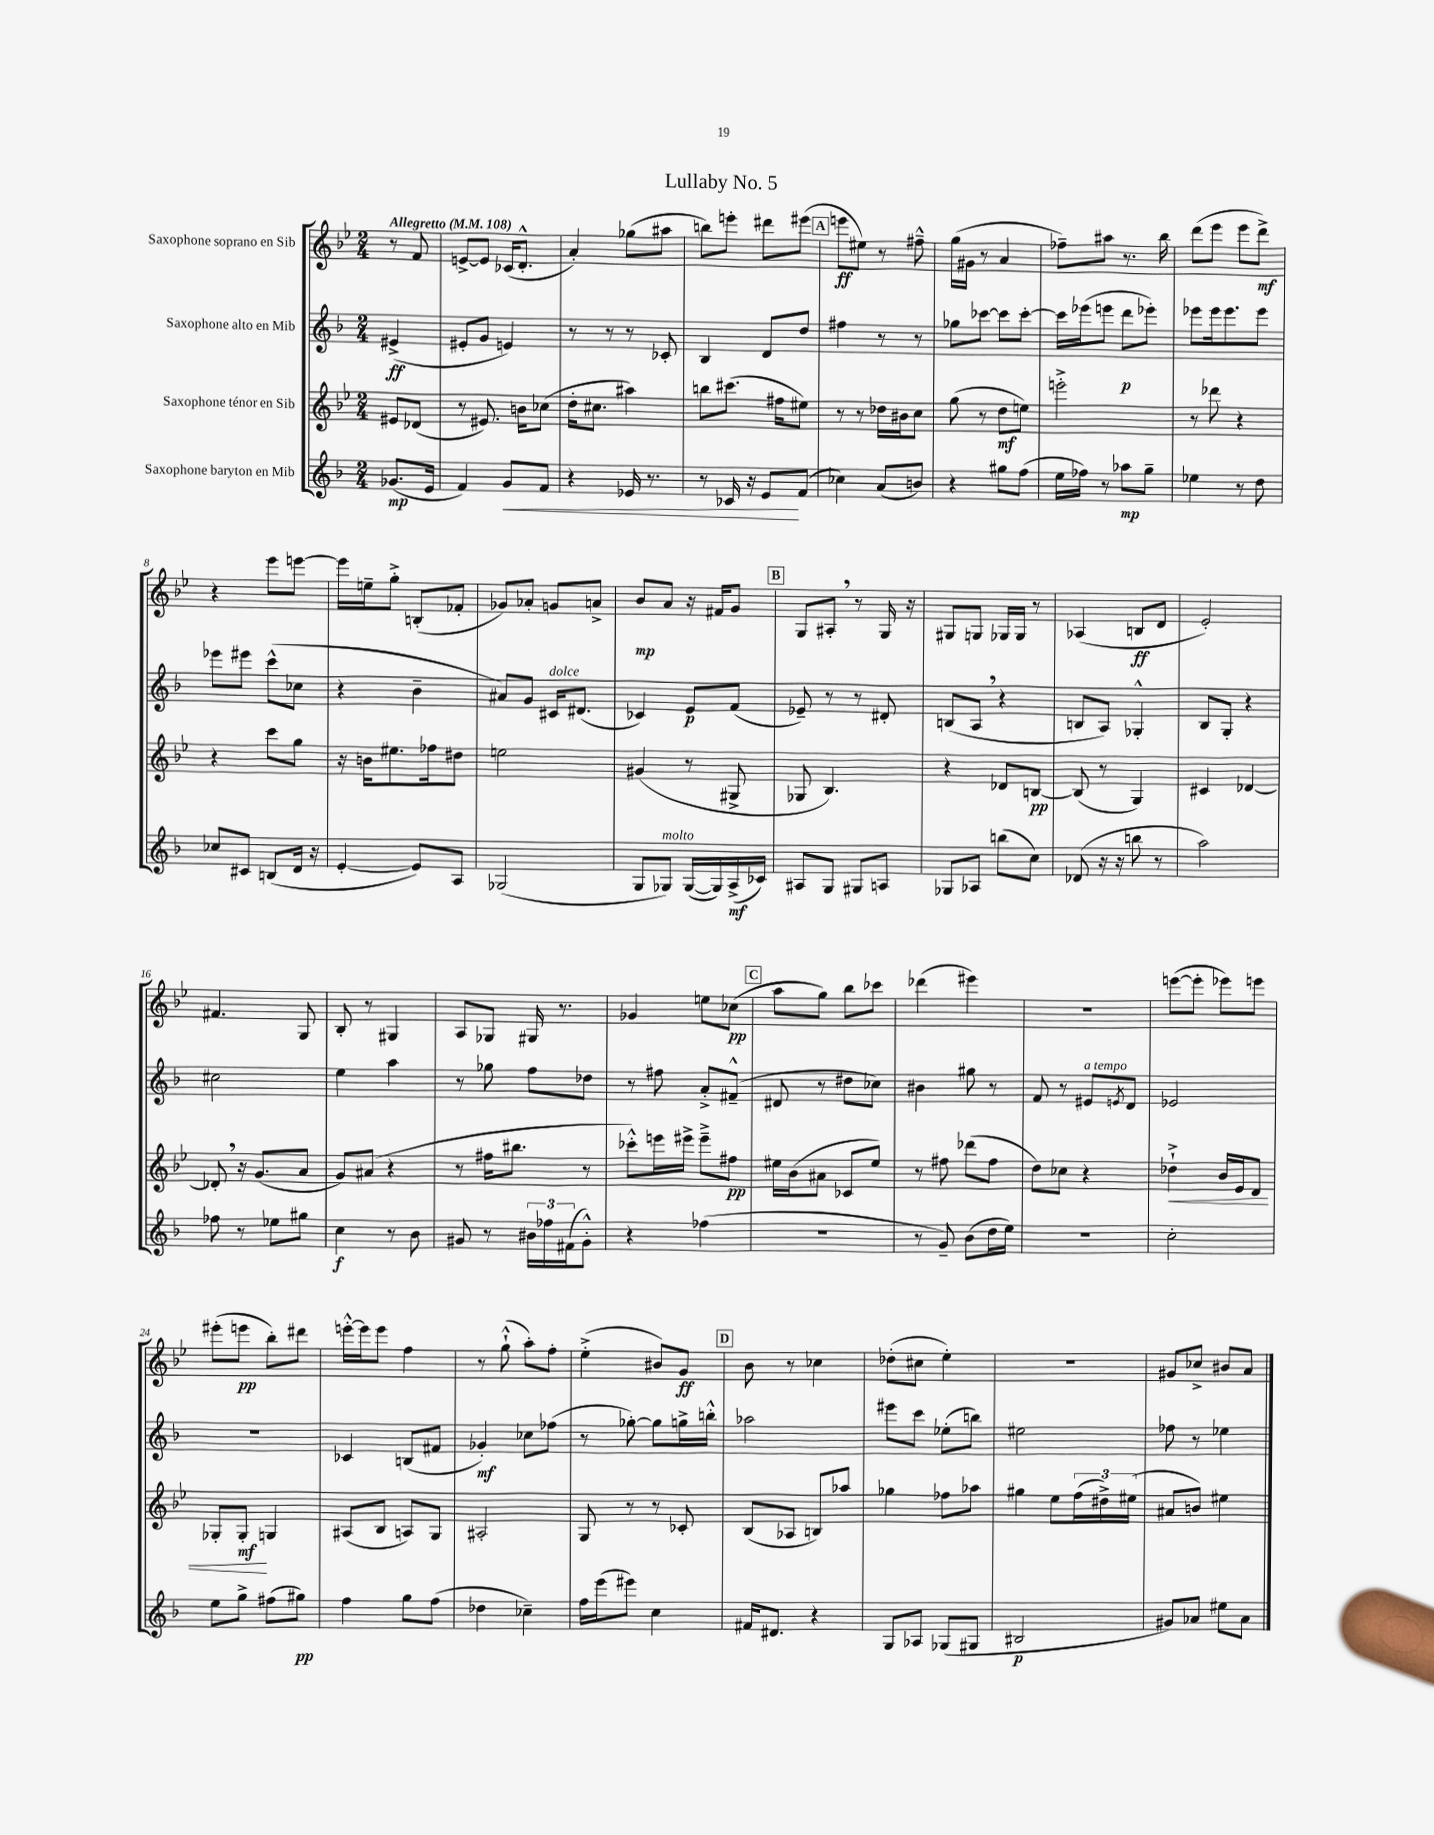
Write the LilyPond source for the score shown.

\header { title = "Lullaby No. 5" }
<<
\new StaffGroup <<
\new Staff = "s0" \with { instrumentName = "Saxophone soprano en Sib" } {
    \clef treble \key bes \major \numericTimeSignature \time 2/4 \partial 4 \tempo "Allegretto" 4 = 108
    r8 f'8 |
    e'8~-> e'8 ces'16( d'8.-.-^ |
    a'4-.) ges''8( ais''8 |
    b''8) e'''8-. dis'''8 eis'''8( |
    \mark \markup { \box "A" } e'''8\ff eis''8) r8 fis''8---^ |
    g''16( gis'16 r8 a'4 |
    fes''8--) ais''8 r8. bes''16 |
    d'''8( ees'''8 ees'''8 d'''8->\mf) |
    r4 ees'''8 e'''8~ |
    e'''16 e''16-- g''8-.-> b8-.( fes'8-. |
    ges'8) aes'8-. g'8 a'8-> |
    bes'8\mp a'8 r16 fis'16 g'8 |
    \mark \markup { \box "B" } g8 ais8-. \breathe r8 g16 r16 |
    gis8 g8 ges16 ges16 r8 |
    aes4( b8\ff d'8 |
    ees'2-.) |
    fis'4. g8 |
    bes8-. r8 gis4 |
    a8 ges8 gis16 r8. |
    ges'4 e''8 ces''8\pp( |
    \mark \markup { \box "C" } a''8 g''8) bes''8 ces'''8 |
    des'''4( eis'''4) |
    r2 |
    e'''8~( e'''8-. ees'''8) e'''8 |
    eis'''8-.( e'''8\pp bes''8-.) dis'''8 |
    e'''16~-.-^ e'''16 e'''8 f''4 |
    r8 g''8-!-^( a''8-.) f''8-. |
    ees''4-.->( bis'8) g'8\ff |
    \mark \markup { \box "D" } bes'8 r8 ces''4 |
    des''8-.( cis''8 ees''4-.) |
    r2 |
    gis'8 ces''8-> bis'8 a'8 \bar "|." |
}
\new Staff = "s1" \with { instrumentName = "Saxophone alto en Mib" } {
    \clef treble \key f \major \numericTimeSignature \time 2/4 \partial 4
    eis'4->\ff( |
    eis'8-. g'8 e'4) |
    r8 r8 r8 ces'8-. |
    bes4 d'8 d''8 |
    \mark \markup { \box "A" } fis''4 r8 r8 |
    ges''8 ces'''8~ ces'''8 ces'''8~-. |
    ces'''16 ees'''16( e'''8 d'''8\p ees'''8-.) |
    ees'''8 ees'''16 ees'''8. ees'''8 |
    ees'''8 eis'''8 c'''8-^( ces''8 |
    r4 bes'4-- |
    ais'8) g'8 cis'16^\markup { \italic "dolce" } dis'8.( |
    ces'4) e'8\p f'8( |
    \mark \markup { \box "B" } ees'8--) r8 r8 dis'8-. |
    b8( a8 \breathe r4 |
    b8 a8) ges4-.-^ |
    bes8 g8-. r4 |
    cis''2 |
    e''4 a''4 |
    r8 ges''8 f''8 des''8 |
    r8 fis''8 a'8-.-> fis'8---^( |
    \mark \markup { \box "C" } dis'8 r8 dis''8 ces''8) |
    bis'4 gis''8 r8 |
    f'8 r8 eis'8^\markup { \italic "a tempo" } \acciaccatura { e'8 } d'8 |
    ees'2 |
    R2 |
    ces'4 b8( fis'8 |
    ges'4-.\mf) ces''8 fes''8( |
    r8 ges''8~-.) ges''8 g''16-> b''16-.-^ |
    \mark \markup { \box "D" } aes''2 |
    eis'''8 c'''8 ees''8-.( b''8) |
    eis''2 |
    fes''8 r8 ees''4 \bar "|." |
}
\new Staff = "s2" \with { instrumentName = "Saxophone ténor en Sib" } {
    \clef treble \key bes \major \numericTimeSignature \time 2/4 \partial 4
    eis'8 des'8( |
    r8 eis'8.) b'16 ces''8( |
    d''16-. cis''8. ais''4) |
    b''8 cis'''8.( fis''16 eis''8) |
    \mark \markup { \box "A" } r8 r8 des''16 bis'16 c''8 |
    g''8( r8 d''8\mf e''8) |
    e'''2-.-> |
    r8 des'''8 r4 |
    r4 c'''8 g''8 |
    r16 b'16 eis''8. fes''16 dis''8 |
    e''2 |
    gis'4( r8 gis8-> |
    \mark \markup { \box "B" } ges8 bes4.) |
    r4 des'8 b8~\pp |
    b8( r8 g4) |
    cis'4 des'4~ |
    des'8-. \breathe r16 g'8.( a'8 |
    g'8) ais'8( r4 |
    r8 fis''16 bis''8. r8 |
    ces'''8-.-^) e'''16 eis'''16-> eis'''8---> fis''8\pp |
    \mark \markup { \box "C" } eis''16 bes'16( ais'8 ces'8 eis''8) |
    r8 fis''8 des'''8( fis''8 |
    d''8) ces''8 r4 |
    des''4-!->\< bes'16 ees'16 d'8 |
    ges8-. ges8-.\mf\! g4 |
    ais8( bes8 a8) g8 |
    ais2-. |
    g8 r8 r8 ces'8-. |
    \mark \markup { \box "D" } bes8( aes8 b8) aes''8 |
    ges''4 fes''8 aes''8 |
    gis''4 ees''8 \tuplet 3/2 { f''16( dis''16->) eis''16( } |
    ais'8 b'8) eis''4 \bar "|." |
}
\new Staff = "s3" \with { instrumentName = "Saxophone baryton en Mib" } {
    \clef treble \key f \major \numericTimeSignature \time 2/4 \partial 4
    ges'8.\mp( e'16 |
    f'4) g'8\< f'8 |
    r4 ees'16 r8. |
    r8 ces'16 r16 e'8\! f'8( |
    \mark \markup { \box "A" } ces''4) a'8( b'8) |
    r4 gis''8 f''8( |
    e''16 fes''16) r8 aes''8\mp g''8-- |
    ees''4 r8 d''8 |
    ces''8 cis'8 b8( d'16 r16 |
    e'4~-. e'8) a8 |
    ges2( |
    g8 ges8^\markup { \italic "molto" }) ges16~( ges16) a16->\mf( ces'16) |
    \mark \markup { \box "B" } ais8 g8 gis8 a8 |
    ges8 aes8 b''8( c''8) |
    des'8( r16 r16 b''8 r8 |
    a''2) |
    fes''8 r8 ees''8 gis''8 |
    c''4\f r8 bes'8 |
    gis'8 r8 \tuplet 3/2 { bis'16 fes''16 fis'16( } gis'8-.-^) |
    r4 fes''4( |
    \mark \markup { \box "C" } R2 |
    r8 g'8--) bes'8( d''16 e''16) |
    r2 |
    c''2-. |
    e''8 g''8-> fis''8( gis''8\pp) |
    f''4 g''8 f''8( |
    des''4 ces''4--) |
    f''16 e'''16( eis'''8) c''4 |
    \mark \markup { \box "D" } fis'16 dis'8. r4 |
    g8 aes8 ges8( gis8 |
    bis2\p |
    gis'8) aes'8 eis''8 aes'8 \bar "|." |
}
>>
>>
